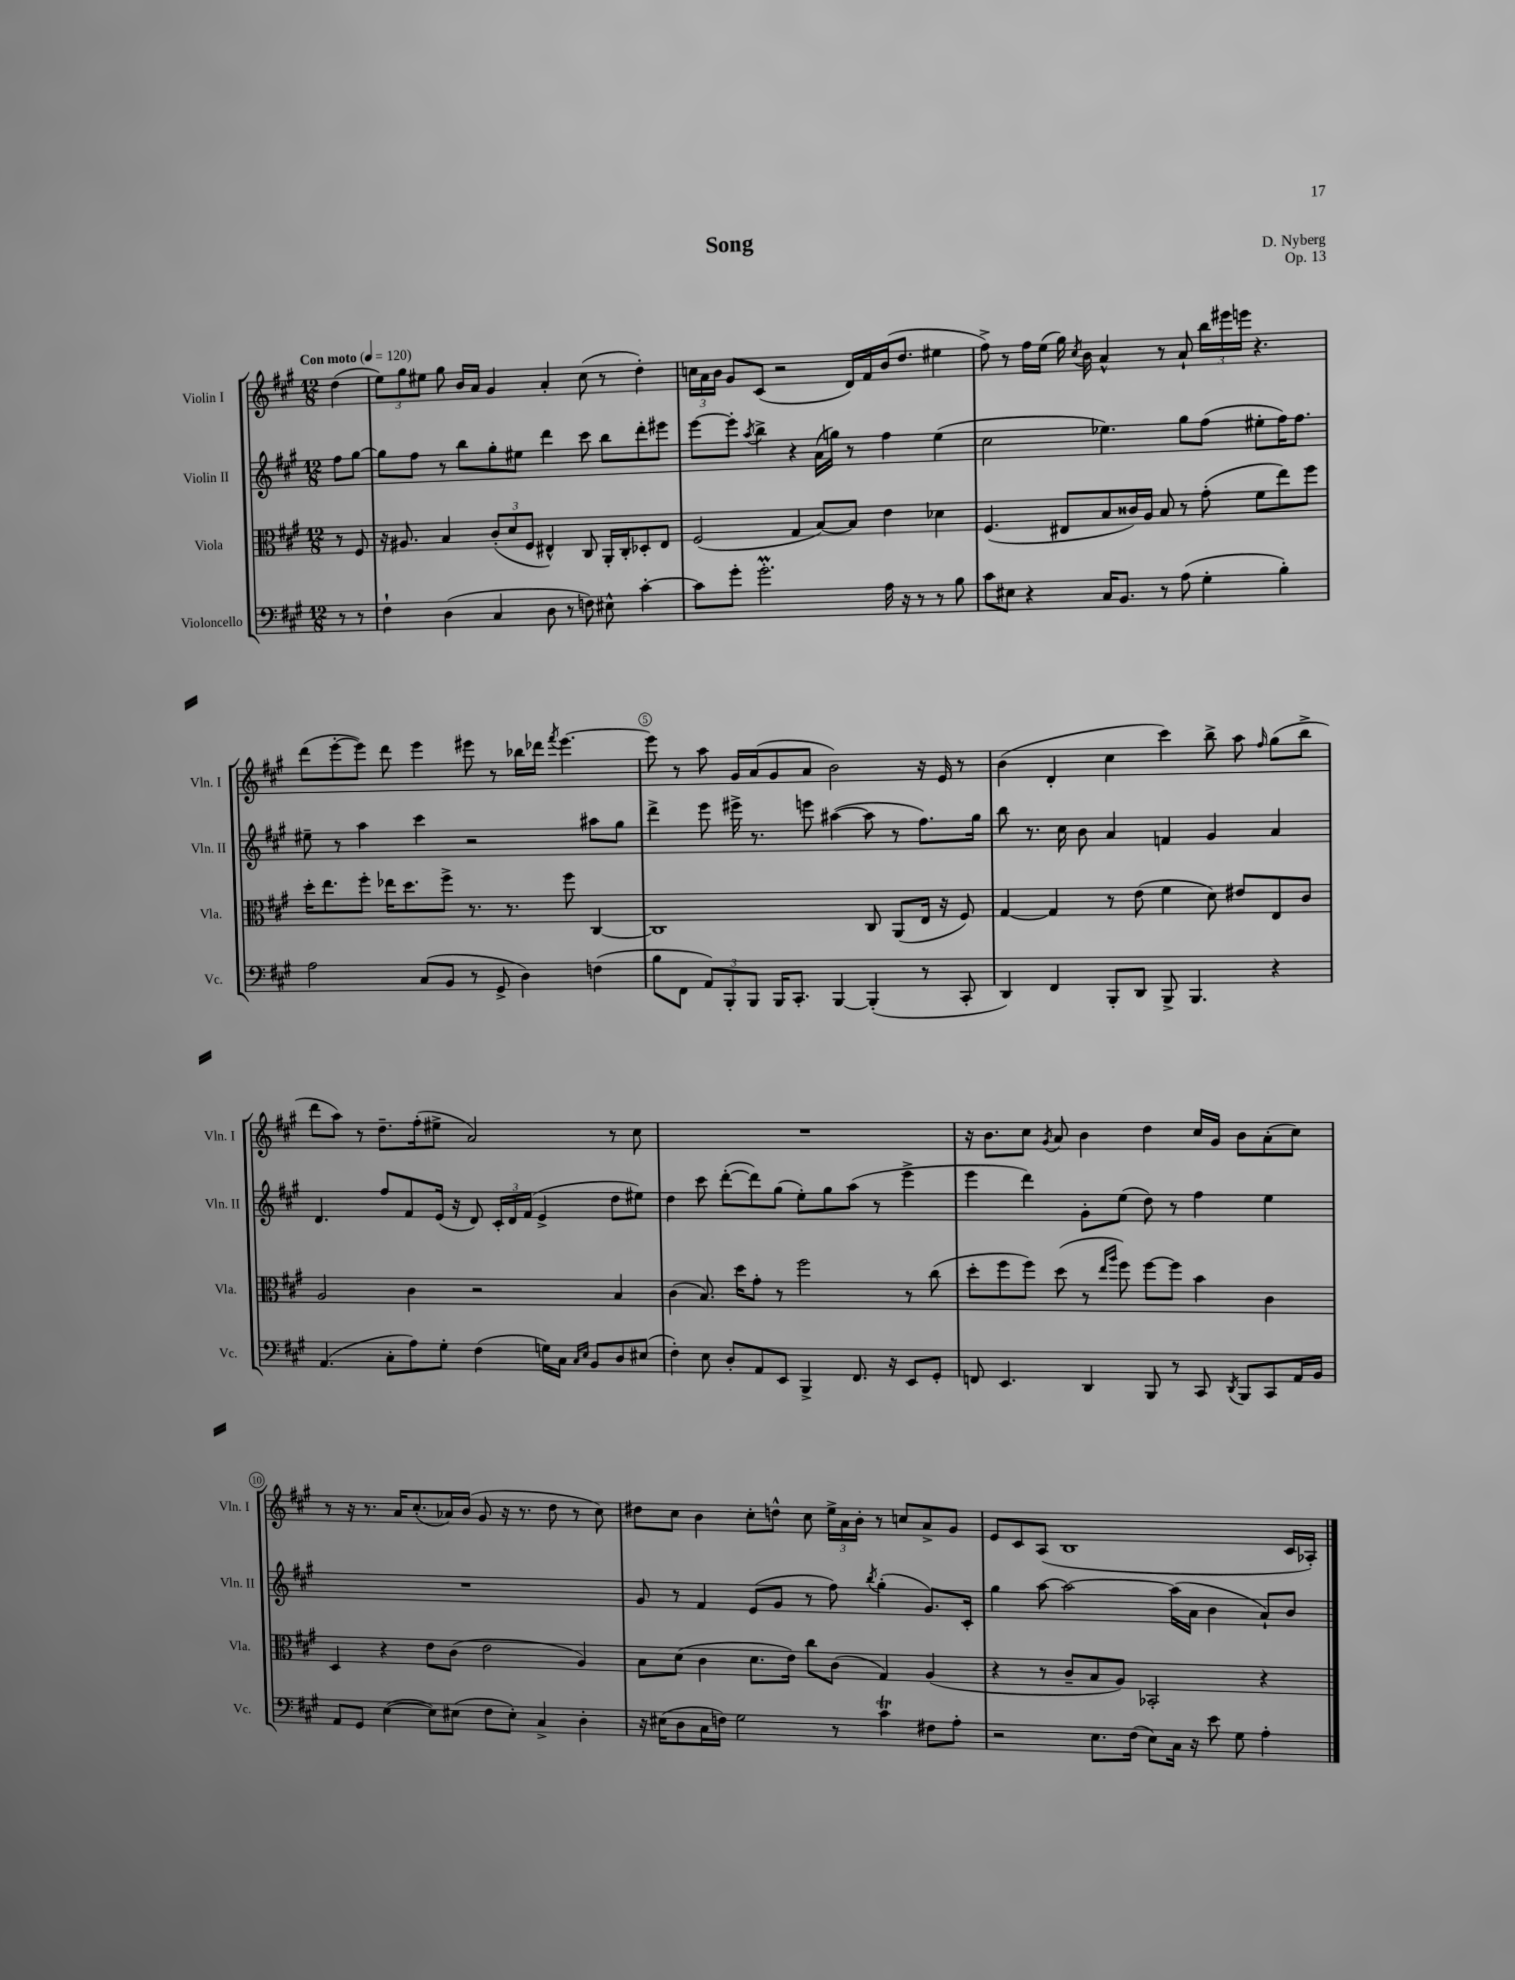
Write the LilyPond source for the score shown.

\header { title = "Song" composer = "D. Nyberg" opus = "Op. 13" }
<<
\new StaffGroup <<
\new Staff = "s0" \with { instrumentName = "Violin I" shortInstrumentName = "Vln. I" } {
    \clef treble \key a \major \numericTimeSignature \time 12/8 \partial 4 \tempo "Con moto" 4 = 120
    \autoBeamOff d''4( |
    \tuplet 3/2 { e''8[) gis''8 eis''8] } gis''8 b'16[ a'16] gis'4 a'4-. cis''8( r8 d''4-.) |
    \tuplet 3/2 { c''16[ a'16 b'16] } gis'8[ cis'8]( r2 d'16[) fis'16 b'16( d''8.] eis''4 |
    fis''8->) r8 fis''16[ e''16]( gis''16) \acciaccatura { cis''8 } b'16 a'4-^ r8 a'8-! \tuplet 3/2 { b''16[ eis'''16 e'''16] } r4. |
    d'''8[( e'''8~-. e'''8]) d'''8 e'''4 eis'''8 r8 bes''16[ des'''16] \acciaccatura { fis'''8 } eis'''4.~ |
    eis'''8 r8 a''8 gis'16[ a'16( gis'8 a'8] b'2) r16 e'16 r8 |
    b'4( d'4-. cis''4 cis'''4) b''8-> a''8 \grace { fis''16 } gis''8[( b''8]-> |
    d'''8[ a''8]) r8 d''8.[-- fis''16-.( eis''8]-> a'2) r8 cis''8 |
    R1. |
    r16 b'8.[ cis''8] \acciaccatura { gis'8 } a'8 b'4 d''4 cis''16[ gis'16] b'8[ a'8-.( cis''8]) |
    r8 r16 r8. a'16[ cis''8.-.( aes'16) b'16]( gis'8 r16 r8. d''8 r8 cis''8) |
    dis''8[ cis''8] b'4 cis''8[-. d''8]-^ cis''8 \tuplet 3/2 { e''16[-> a'16 b'16]-. } r8 c''8[ a'8-> gis'8] |
    e'8[ cis'8 a8]( b1 cis'16[ aes16]-.) \bar "|." |
}
\new Staff = "s1" \with { instrumentName = "Violin II" shortInstrumentName = "Vln. II" } {
    \clef treble \key a \major \numericTimeSignature \time 12/8 \partial 4
    \autoBeamOff fis''8[ gis''8]~ |
    gis''8[ fis''8] r8 b''8[ gis''8-. eis''8] d'''4 cis'''8 b''8[ d'''8-. eis'''8] |
    e'''8[~ e'''8]-. \acciaccatura { a''8 } b''4-> r4 a'16[( g''16]) r8 fis''4 e''4( |
    cis''2 ees''4.) gis''8[ fis''8]( eis''8[-. fis''16) fis''8.] |
    eis''8-- r8 a''4 cis'''4 r2 ais''8[ gis''8] |
    d'''4-> e'''8 eis'''16-> r8. e'''8 ais''4~( ais''8 r8 fis''8.[) gis''16] |
    b''8 r8. cis''16 b'8 a'4 f'4 gis'4 a'4 |
    d'4. fis''8[ fis'8 e'16]( r16 d'8) \tuplet 3/2 { cis'16[-. d'16 fis'16]( } e'4-> d''8[ eis''8]) |
    d''4 cis'''8 d'''8[~-.( d'''8) gis''8]( e''8[-.) gis''8 a''8]( r8 e'''4-> |
    e'''4 d'''4) gis'8[-. e''8]( d''8) r8 fis''4 e''4 |
    R1. |
    gis'8 r8 fis'4 e'8[( gis'8] r8 fis''8) \acciaccatura { b''8 } gis''4-.( gis'8.[) cis'16]-. |
    gis''4 a''8~ a''2~ a''16[( a'16] b'4 a'8[-!) b'8] \bar "|." |
}
\new Staff = "s2" \with { instrumentName = "Viola" shortInstrumentName = "Vla." } {
    \clef alto \key a \major \numericTimeSignature \time 12/8 \partial 4
    \autoBeamOff r8 fis8 |
    r16 ais8. b4 \tuplet 3/2 { cis'8[-.( d'8 fis8] } eis4-^) cis8 a,16[-. cis16-. des8-. eis8] |
    fis2( gis4 b8[~) b8] e'4 des'4 |
    fis4.( eis8[ b8 cisis'16) a16] b8 r8 gis'8-.( fis'8[ e''8) fis''8] |
    d''16[-. e''8. fis''8]-. ees''16[ d''8. fis''8]-> r8. r8. fis''8 cis4~ |
    cis1 cis8 a,8[( e16] r16 fis8) |
    gis4~ gis4 r8 e'8( fis'4 d'8) eis'8[ e8 cis'8] |
    a2 cis'4 r2 b4 |
    cis'4( b8.) d''16[ gis'8]-. r8 fis''2 r8 cis''8( |
    d''8[-. fis''8 fis''8]) d''8( r8 \grace { e''16[ a''16] } fis''8) fis''8[~ fis''8] b'4 cis'4 |
    d4 r4 e'8[ cis'8]( e'2 a4) |
    b8[ d'8]( cis'4 d'8.[ e'16]) cis''8[ cis'8]( gis4) a4( |
    r4 r8 cis'8[-- b8 a8]) bes,2-. r4 \bar "|." |
}
\new Staff = "s3" \with { instrumentName = "Violoncello" shortInstrumentName = "Vc." } {
    \clef bass \key a \major \numericTimeSignature \time 12/8 \partial 4
    \autoBeamOff r8 r8 |
    fis4-! d4( cis4 d8 r8 f8) eis8-^ cis'4~-. |
    cis'8[ gis'8]-. gis'2.-.\prall a16 r16 r8 r8 b8 |
    cis'8[ eis8] r4 cis16[ b,8.] r8 a8( gis4-. b4-.) |
    a2 cis8[( b,8] r8 gis,8-> d4) f4( |
    b8[ fis,8] \tuplet 3/2 { a,8[) b,,8-. b,,8] } b,,16[ cis,8.]-. b,,4~ b,,4-.( r8 cis,8-. |
    d,4) fis,4 b,,8[-. d,8] b,,8-> b,,4. r4 |
    a,4.( cis8[-. a8) gis8]-. fis4( g16[) cis16] \grace { cis16[ e16] } b,8[ d8 eis8]( |
    fis4-.) e8 d8[-. a,8 e,8] b,,4-> fis,8. r16 e,8[ gis,8]-. |
    f,8 e,4. d,4 b,,8 r8 cis,8 \acciaccatura { d,8 } b,,8[ cis,8 a,16 b,16] |
    a,8[ gis,8] e4~( e8[) eis8]( fis8[ eis8]-.) cis4-> d4-. |
    r16 eis16[( d8 cis16 f16]) gis2 r8 cis'4\trill fis8[ a8]-. |
    r2 e8.[ fis16]( e8[) cis16] r16 e'8 gis8 a4-. \bar "|." |
}
>>
>>
\layout { \context { \Score \override BarNumber.break-visibility = ##(#f #t #t) barNumberVisibility = #(every-nth-bar-number-visible 5) \override BarNumber.stencil = #(make-stencil-circler 0.1 0.3 ly:text-interface::print) } }
